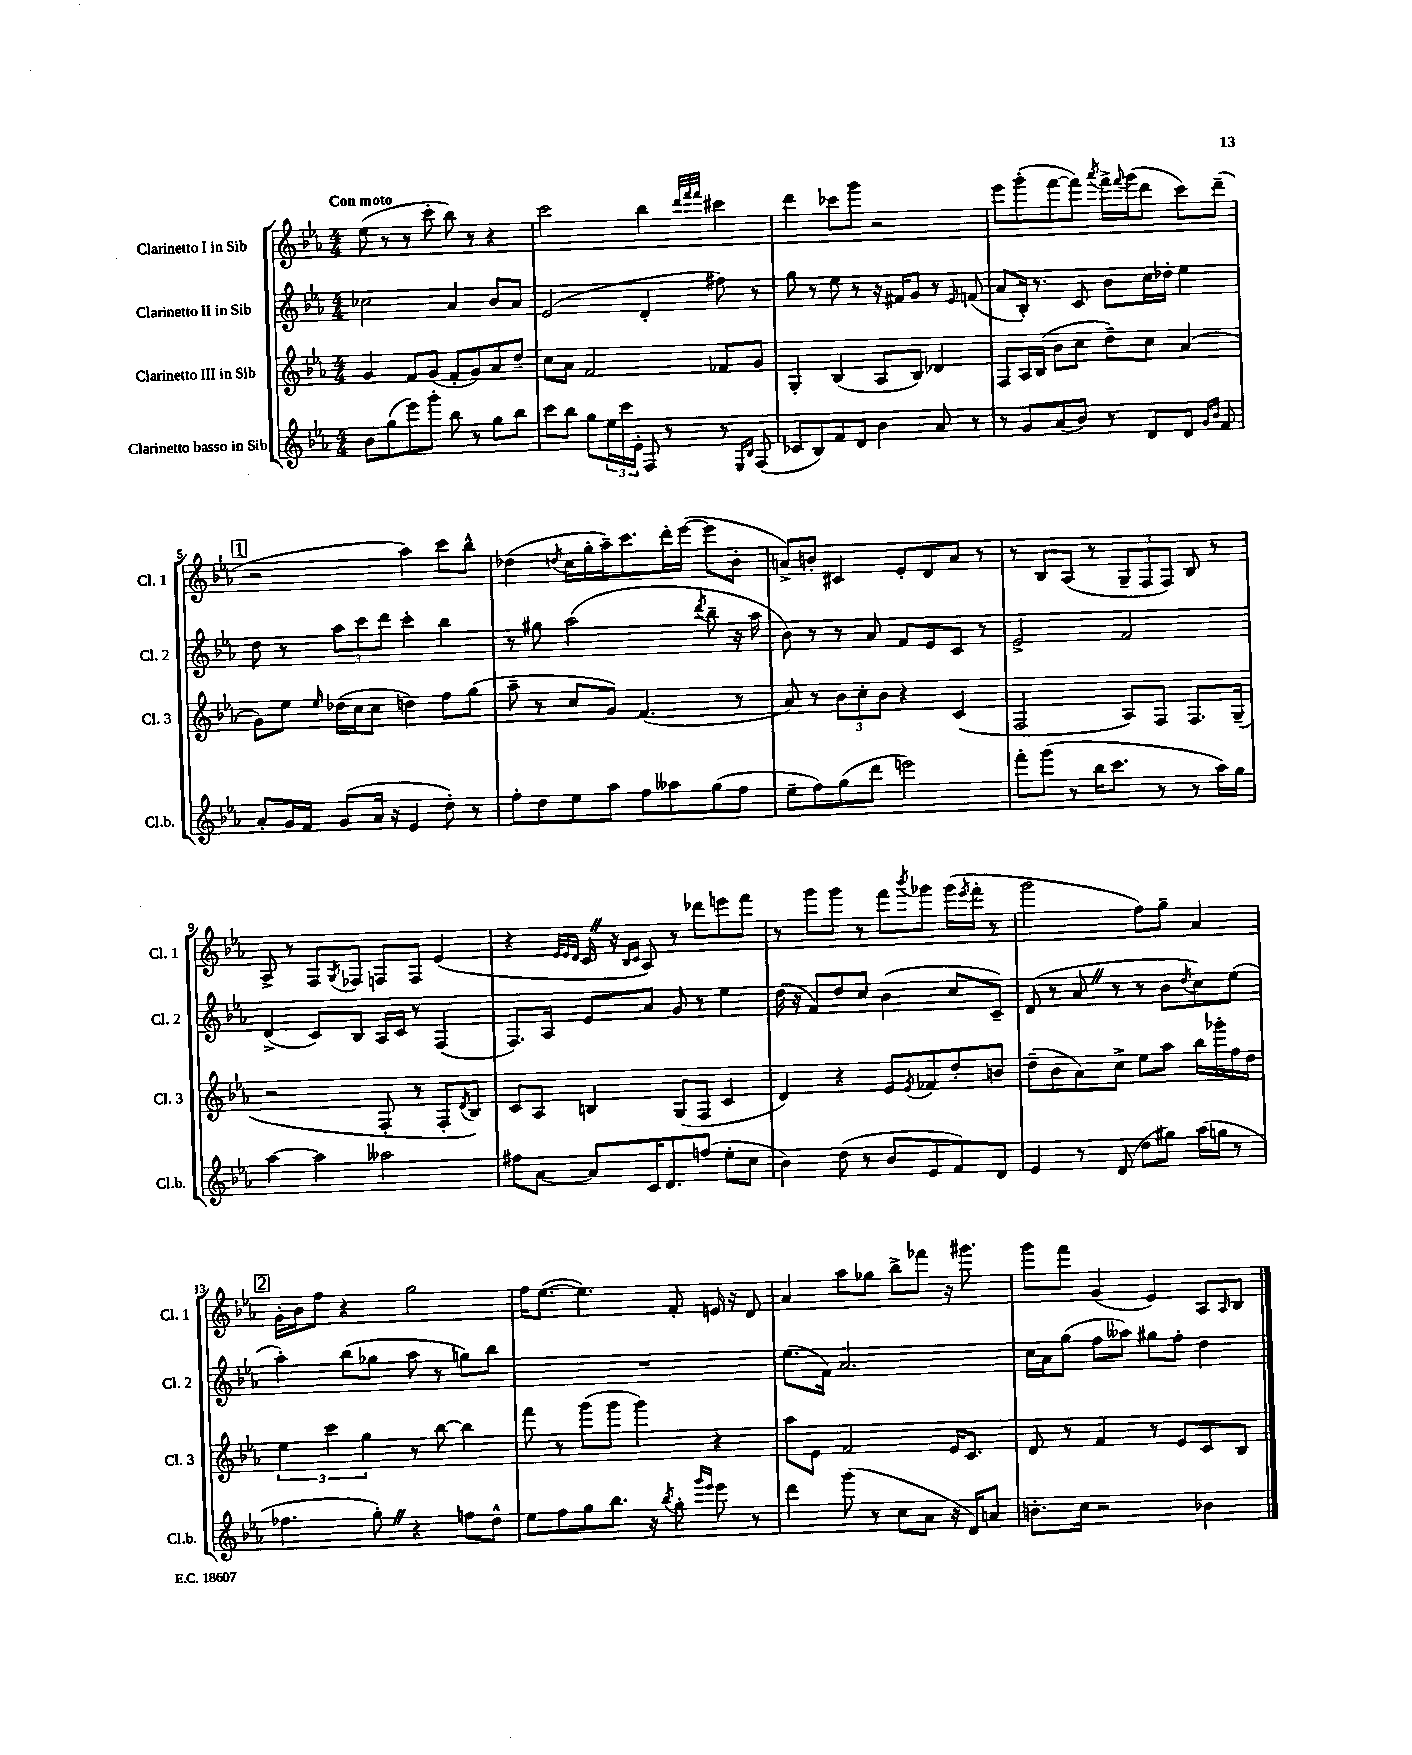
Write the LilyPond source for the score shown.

<<
\new StaffGroup <<
\new Staff = "s0" \with { instrumentName = "Clarinetto I in Sib" shortInstrumentName = "Cl. 1" } {
    \clef treble \key ees \major \numericTimeSignature \time 4/4 \tempo "Con moto"
    ees''8( r8 r8 c'''8-. bes''8) r8 r4 |
    c'''2 bes''4 \grace { d'''32 f'''32 f'''32 } cis'''4 |
    d'''4 ces'''8 g'''8 r2 |
    ees'''8 g'''8-.( f'''8~ f'''8) \acciaccatura { aes'''8 } f'''16-> \appoggiatura { f'''8 } g'''16( d'''8 c'''8) d'''8--( |
    \mark \markup { \box "1" } r2 aes''4) c'''8 bes''8-^ |
    des''4( \acciaccatura { d''8 } c''16 g''16-. aes''16--) c'''8. d'''16-. ees'''16~( ees'''8 bes'8-. |
    a'8->) b'8-. cis'4 ees'8-. d'8 a'8 r8 |
    r8 bes8 aes8( r8 \tuplet 3/2 { g8-- f8 f8) } bes8 r8 |
    aes8-> r8 f8 \acciaccatura { g8 } fes8 f8 f8 ees'4( |
    r4 \grace { ees'32 ees'32 d'32 } c'16 \once \override BreathingSign.text = \markup { \musicglyph "scripts.caesura.straight" } \breathe r16 \grace { bes16 c'16 } aes8) r8 des'''8 e'''8 f'''8 |
    r8 g'''8 g'''8 r8 f'''8 \acciaccatura { bes'''8 } ges'''8 ges'''16( \acciaccatura { ees'''8 } f'''16-. r8 |
    g'''2 f''8) g''8-- aes'4 |
    \mark \markup { \box "2" } g'16-. bes'16 f''8 r4 g''2 |
    f''16 ees''8.~( ees''4.) f'8-. e'16 r16 d'8 |
    aes'4 aes''8 ges''8 bes''8-> fes'''8 r16 gis'''8. |
    g'''8 f'''8 g'4( ees'4) aes8 \grace { aes16 } bes8 \bar "|." |
}
\new Staff = "s1" \with { instrumentName = "Clarinetto II in Sib" shortInstrumentName = "Cl. 2" } {
    \clef treble \key ees \major \numericTimeSignature \time 4/4
    ces''2 aes'4 bes'8 aes'8 |
    ees'2( d'4-. fis''8) r8 |
    g''8 r8 ees''8 r8 r16 fis'16 g'8 r8 \grace { ees'16 } f'8( |
    aes'8 bes16-.) r8. c'8 bes'8 c''16 des''16-. ees''4 |
    \mark \markup { \box "1" } d''8 r8 \tuplet 3/2 { aes''8 c'''8 d'''8 } c'''4-. bes''4 |
    r8 gis''8 aes''2( \acciaccatura { d'''8 } bes''8-- r16 aes''16 |
    bes'8) r8 r8 aes'8 f'8 ees'8 c'8 r8 |
    ees'2-> f'2 |
    d'4->( c'8) bes8 aes16 c'16 r8 f4( |
    f8.) aes16 ees'8 aes'8 g'8 r8 ees''4 |
    d''16( r16 f'8) d''8 c''8 bes'4( c''8 c'8--) |
    d'8( r8 aes'8 \once \override BreathingSign.text = \markup { \musicglyph "scripts.caesura.straight" } \breathe r8 r8 bes'8 \acciaccatura { d''8 } c''8) ees''8( |
    \mark \markup { \box "2" } aes''4-.) bes''8( ges''8 aes''8 r8 g''8) bes''8 |
    R1 |
    ees''8.( f'16) aes'2. |
    c''16 aes'16 g''8( f''8 aeses''8) gis''8 f''8-. d''4 \bar "|." |
}
\new Staff = "s2" \with { instrumentName = "Clarinetto III in Sib" shortInstrumentName = "Cl. 3" } {
    \clef treble \key ees \major \numericTimeSignature \time 4/4
    g'4 f'8 g'8( f'8-. g'8) aes'8 d''8-- |
    c''8 aes'8 f'2 fes'8 g'8 |
    g4-. bes4( aes8 bes8) des'4 |
    f8 aes16 bes16( bes'8 c''8 d''8--) c''8 aes'4( |
    \mark \markup { \box "1" } g'8) ees''8 \grace { ees''16 } des''16( c''16 c''8 d''4) f''8 g''8( |
    aes''8-- r8 c''8 g'8) f'4.( r8 |
    aes'8) r8 \tuplet 3/2 { bes'8 c''8-. bes'8 } r4 c'4( |
    f2 aes8) f8 f8. g16--( |
    r2 f8-. r8 f8-. \acciaccatura { d'8 } bes8) |
    c'8 aes8 b4 g8( f8 c'4 |
    d'4) r4 ees'8 \acciaccatura { ees'8 } fes'8 d''8-. b'8 |
    d''8--( bes'8 aes'8) c''8-> ees''8 aes''8 bes''16 ges'''16-. f''16 d''16 |
    \mark \markup { \box "2" } \tuplet 3/2 { ees''4 c'''4 g''4 } r8 bes''8~ bes''4 |
    f'''8 r8 g'''8( g'''8 g'''4) r4 |
    aes''8 ees'8 f'2 ees'16 c'8. |
    d'8 r8 f'4 r8 ees'8 c'8 bes8 \bar "|." |
}
\new Staff = "s3" \with { instrumentName = "Clarinetto basso in Sib" shortInstrumentName = "Cl.b." } {
    \clef treble \key ees \major \numericTimeSignature \time 4/4
    bes'8 g''8( ees'''8) g'''8-. bes''8 r8 g''8 bes''8 |
    c'''8 bes''8 g''8 \tuplet 3/2 { ees''16 c'''16 ees'16-. } f8 r8 r8 \grace { ees16 bes16 } f8( |
    ces'8 bes8) f'8 d'8 bes'4 aes'8 r8 |
    r8 g'8 aes'8( bes'8) r8 d'8 d'8 \grace { g'16 bes'16 } f'8 |
    \mark \markup { \box "1" } aes'8-. g'16 f'16 g'8( aes'16 r16 ees'4 d''8-.) r8 |
    f''8-. d''8 ees''8 aes''8 f''8 aeses''8 g''8( f''8 |
    ees''8-- f''8) g''8( d'''8 e'''2) |
    f'''8-. g'''8( r8 bes''16 c'''8. r8 r8 aes''16) g''16 |
    aes''4~ aes''4 aeses''2 |
    fis''8 aes'8~ aes'8 c'16 d'8. f''8( ees''8-. c''8 |
    bes'4) d''8( r8 bes'8 ees'8 f'8) d'8 |
    ees'4 r8 d'8( d''8 gis''8) aes''16( g''16 r8 |
    \mark \markup { \box "2" } fes''4. g''8-.) \once \override BreathingSign.text = \markup { \musicglyph "scripts.caesura.straight" } \breathe r4 f''8 d''8-^ |
    ees''8 f''8 g''8 bes''8. r16 \acciaccatura { bes''8 } g''8-. \grace { g'''16 ees'''16 } ees'''8 r8 |
    d'''4 g'''8( r8 c''8 aes'8 r16 d'16) a'8 |
    b'8.-. c''16 r2 bes'4 \bar "|." |
}
>>
>>
